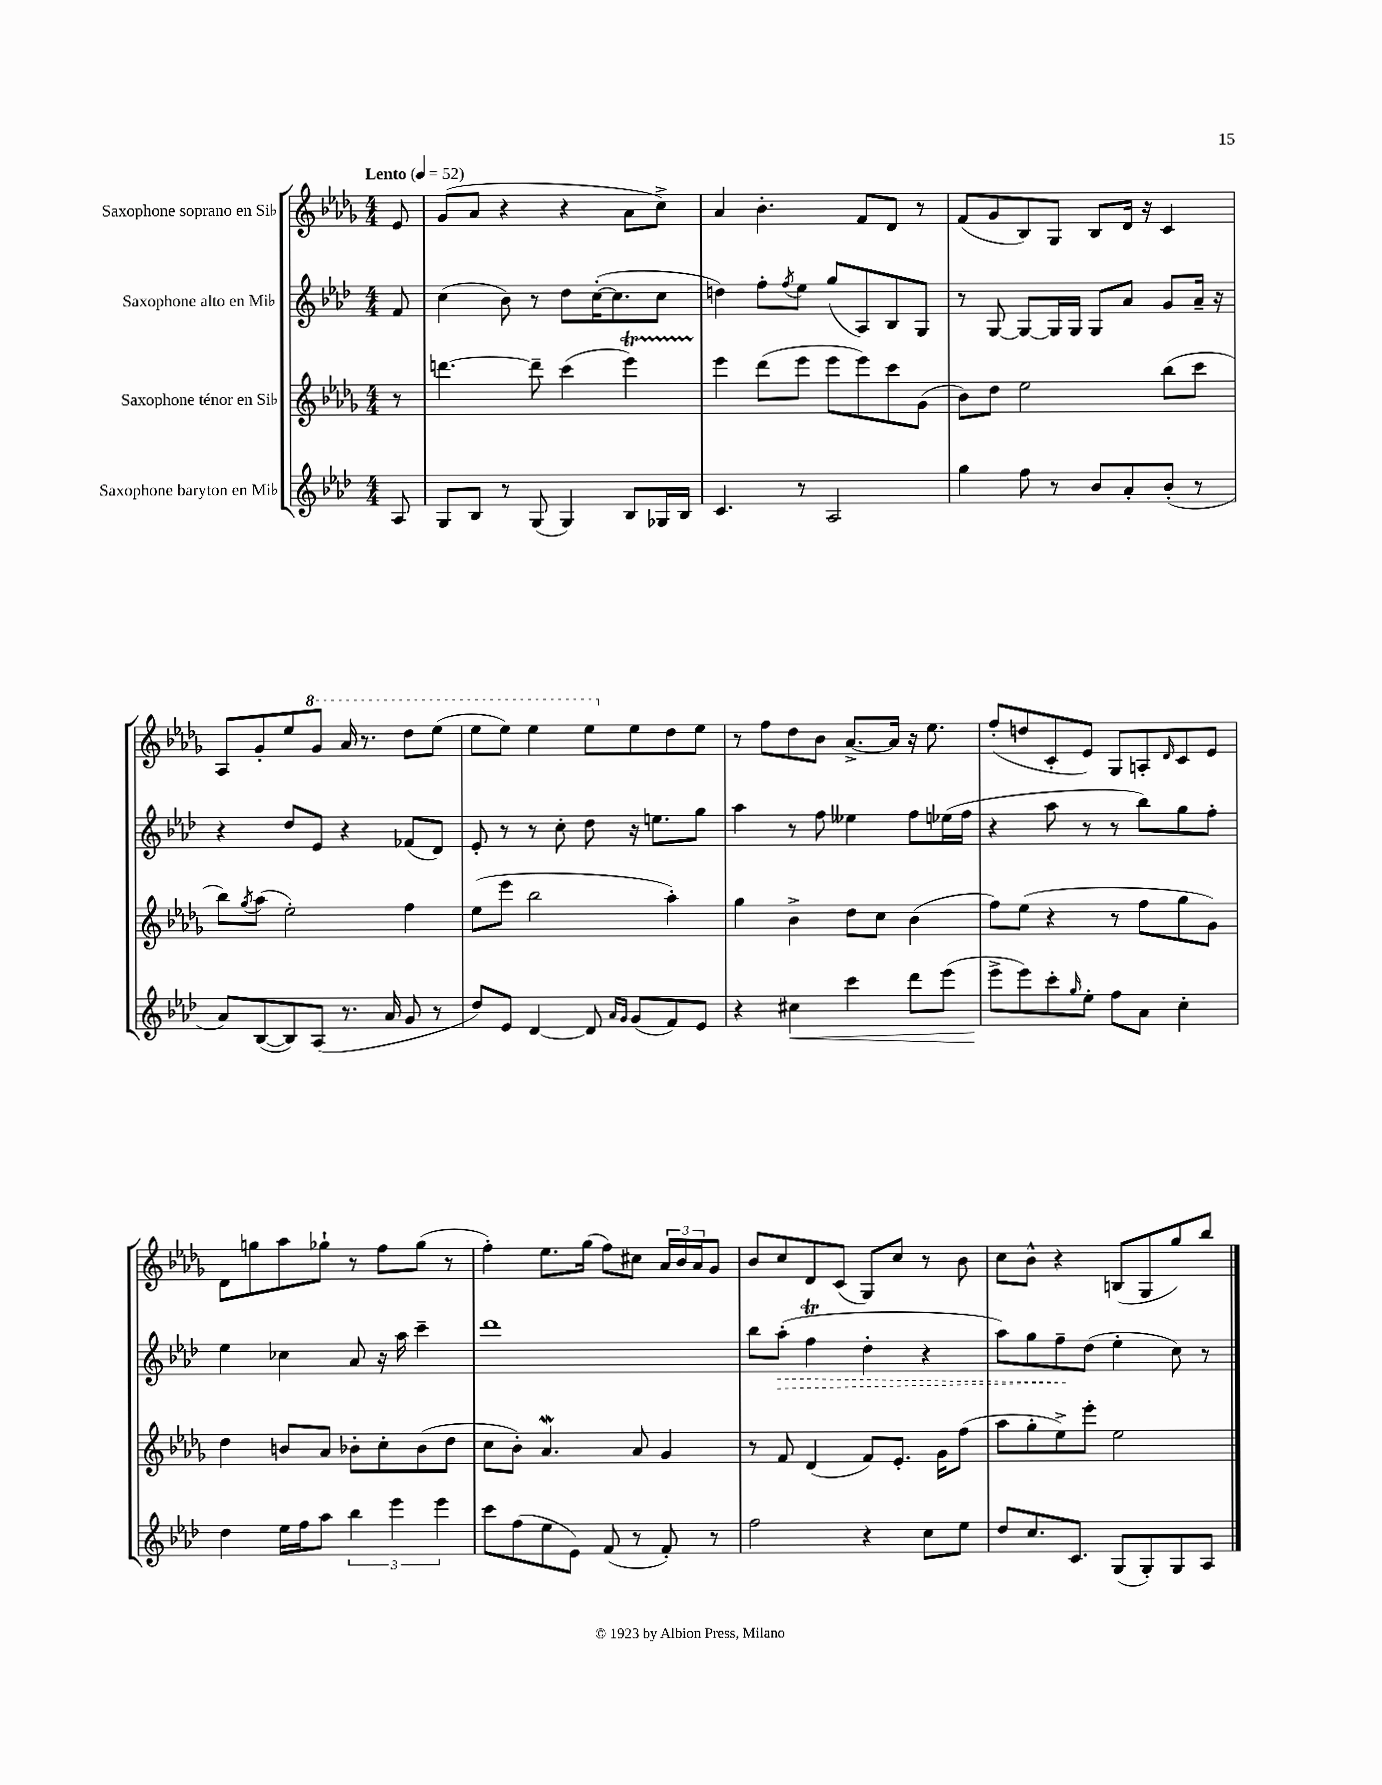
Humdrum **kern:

**kern	**dynam	**kern	**kern	**dynam	**kern
*part4	*part4	*part3	*part2	*part2	*part1
*staff4	*staff4	*staff3	*staff2	*staff2	*staff1
*I"Saxophone baryton en Mi♭	*	*I"Saxophone ténor en Si♭	*I"Saxophone alto en Mi♭	*	*I"Saxophone soprano en Si♭
*clefG2	*	*clefG2	*clefG2	*	*clefG2
*k[b-e-a-d-]	*	*k[b-e-a-d-g-]	*k[b-e-a-d-]	*	*k[b-e-a-d-g-]
*M4/4	*	*M4/4	*M4/4	*	*M4/4
*MM52	*	*MM52	*MM52	*	*MM52
=	=	=	=	=	=
!	!	!	!	!	!LO:TX:a:B:t=Lento
8A-/	.	8r	8f/	.	8e-/
=1	=1	=1	=1	=1	=1
8G/L	.	[4.dddn\	(4cc\	.	(8g-/L
8B-/J	.	.	.	.	8a-/J
8r	.	.	8b-\)	.	4r
(8G/	.	8ddd~\]	8r	.	.
4G/)	.	(4ccc\	8dd-\L	.	4r
.	.	.	([16cc'\K	.	.
.	.	.	8.cc\]	.	.
8B-/L	.	4eee-T\)	.	.	8a-\L
16G-X/L	.	.	8cc\J	.	8cc^\J)
16B-/JJ	.	.	.	.	.
=2	=2	=2	=2	=2	=2
4.c/	.	4eee-\	4ddn\)	.	4a-/
.	.	(8ddd-\L	8ff'\L	.	4.b-'\
.	.	.	8qff/	.	.
8r	.	8eee-\J	8ee-\J	.	.
2A-/	.	8eee-\L	(8gg/L	.	.
.	.	8eee-\)	8A-/)	.	8f/L
.	.	8ccc\	8B-/	.	8d-/J
.	.	(8g-\J	8G/J	.	8r
=3	=3	=3	=3	=3	=3
4gg\	.	8b-\L)	8r	.	(8f/L
.	.	8dd-\J	[8G/	.	8g-/
8ff\	.	2ee-\	8G/L_	.	8B-/)
8r	.	.	16G/L]	.	8G-/J
.	.	.	16G/JJ	.	.
8b-/L	.	.	8G/L	.	8B-/L
8a-'/	.	.	8a-/J	.	16d-/Jk
.	.	.	.	.	16r
(8b-'/J	.	(8bb-\L	8g/L	.	4c/
8r	.	8ccc\J	16a-~/Jk	.	.
.	.	.	16r	.	.
!!LO:LB:g=z
=4	=4	=4	=4	=4	=4
8a-/L)	.	8bb-\L)	4r	.	8A-/L
.	.	8qgg-/	.	.	.
([8B-/	.	(8aa-\J	.	.	8g-'/
8B-/])	.	2ee-'\)	8dd-/L	.	8ee-/
*	*	*	*	*	*8va
(8A-/J	.	.	8e-/J	.	8gg-/J
8.r	.	.	4r	.	16aa-/
.	.	.	.	.	8.r
16a-/	.	.	.	.	.
8g/	.	4ff\	(8f-X/L	.	8ddd-\L
8r	.	.	8d-/J)	.	(8eee-\J
=5	=5	=5	=5	=5	=5
8dd-/L)	.	(8ee-\L	8e-'/	.	8eee-\L
8e-/J	.	8eee-\J	8r	.	8eee-\J)
[4d-/	.	2bb-\	8r	.	4eee-\
.	.	.	8cc'\	.	.
8d-/]	.	.	8dd-\	.	8eee-\L
16qqa-/LL	.	.	.	.	.
16qqg/JJ	.	.	.	.	.
*	*	*	*	*	*X8va
(8g/L	.	.	16r	.	8ee-\
.	.	.	8.een\L	.	.
8f/)	.	4aa-'\)	.	.	8dd-\
8e-/J	.	.	8gg\J	.	8ee-\J
=6	=6	=6	=6	=6	=6
4r	.	4gg-\	4aa-\	.	8r
.	.	.	.	.	8ff\L
!	!LO:HP:b	!	!	!	!
4cc#X\	<	4b-^\	8r	.	8dd-\
.	.	.	8ff\	.	8b-\J
4ccc\	.	8dd-\L	4ee--X\	.	[8.a-^/L
.	.	8cc\J	.	.	.
.	.	.	.	.	16a-/Jk]
8ddd-\L	.	(4b-\	8ff\L	.	16r
.	.	.	.	.	8.ee-\
(8eee-\J	.	.	(16ee-X\L	.	.
.	.	.	16ff\JJ	.	.
=7	=7	=7	=7	=7	=7
8eee-^\L	.	8ff\L)	4r	.	(8ff'/L
8eee-\)	[	(8ee-\J	.	.	8ddn/
8ccc'\	.	4r	8aa-\	.	8c'/
16qqgg/	.	.	.	.	.
8ee-'\J	.	.	8r	.	8e-/J)
8ff\L	.	8r	8r	.	8G-/L
8a-\J	.	8ff\L	8bb-\L)	.	8An'/
.	.	.	.	.	16qqd-/
4cc'\	.	8gg-\	8gg\	.	8c/
.	.	8g-\J)	8ff'\J	.	8e-/J
!!LO:LB:g=z
=8	=8	=8	=8	=8	=8
4dd-\	.	4dd-\	4ee-\	.	8d-\L
.	.	.	.	.	8ggn\
16ee-\LL	.	8bn/L	4cc-X\	.	8aa-\
16ff\J	.	.	.	.	.
8aa-\J	.	8a-/J	.	.	8gg-X`\J
6bb-\	.	8b-X'\L	8a-/	.	8r
.	.	8cc'\	16r	.	8ff\L
6eee-\	.	.	.	.	.
.	.	.	16aa-\	.	.
.	.	(8b-\	4ccc~\	.	(8gg-\J
6eee-\	.	.	.	.	.
.	.	8dd-\J	.	.	8r
=9	=9	=9	=9	=9	=9
8ccc\L	.	8cc\L	1ddd-	.	4ff'\)
(8ff\	.	8b-'\J)	.	.	.
8ee-\	.	4.a-W/	.	.	8.ee-\L
8e-\J)	.	.	.	.	.
.	.	.	.	.	(16gg-\Jk
(8f/	.	.	.	.	8ff\L)
8r	.	8a-/	.	.	8cc#X\J
8f'/)	.	4g-/	.	.	24a-/LL
.	.	.	.	.	24b-/
.	.	.	.	.	24a-/J
8r	.	.	.	.	8g-/J
=10	=10	=10	=10	=10	=10
2ff\	.	8r	8bb-\L	.	8b-/L
!	!	!	!	!LO:HP:b	!
.	.	8f/	(8aa-'\J	>	8cc/
.	.	(4d-/	4ffT\	.	8d-/
.	.	.	.	.	(8c/J
4r	.	8f/L)	4dd-'\	.	8G-/L)
.	.	8.e-'/J	.	.	8cc/J
8cc\L	.	.	4r	.	8r
.	.	16g-\KL	.	.	.
8ee-\J	.	(8ff\J	.	.	8b-\
=11	=11	=11	=11	=11	=11
8dd-/L	.	8aa-\L	8aa-\L)	.	8cc\L
8.cc/	.	8gg-'\	8gg\	.	8b-^^\J
.	.	8ee-^\)	8ff~\	.	4r
8.c/J	.	.	.	.	.
.	.	8eee-'\J	(8dd-\J	]	.
(8G/L	.	2ee-\	4ee-'\	.	(8Bn/L
8G'/)	.	.	.	.	8G-/
8G/	.	.	8cc\)	.	8gg-/)
8A-/J	.	.	8r	.	8bb-/J
==	==	==	==	==	==
*-	*-	*-	*-	*-	*-
